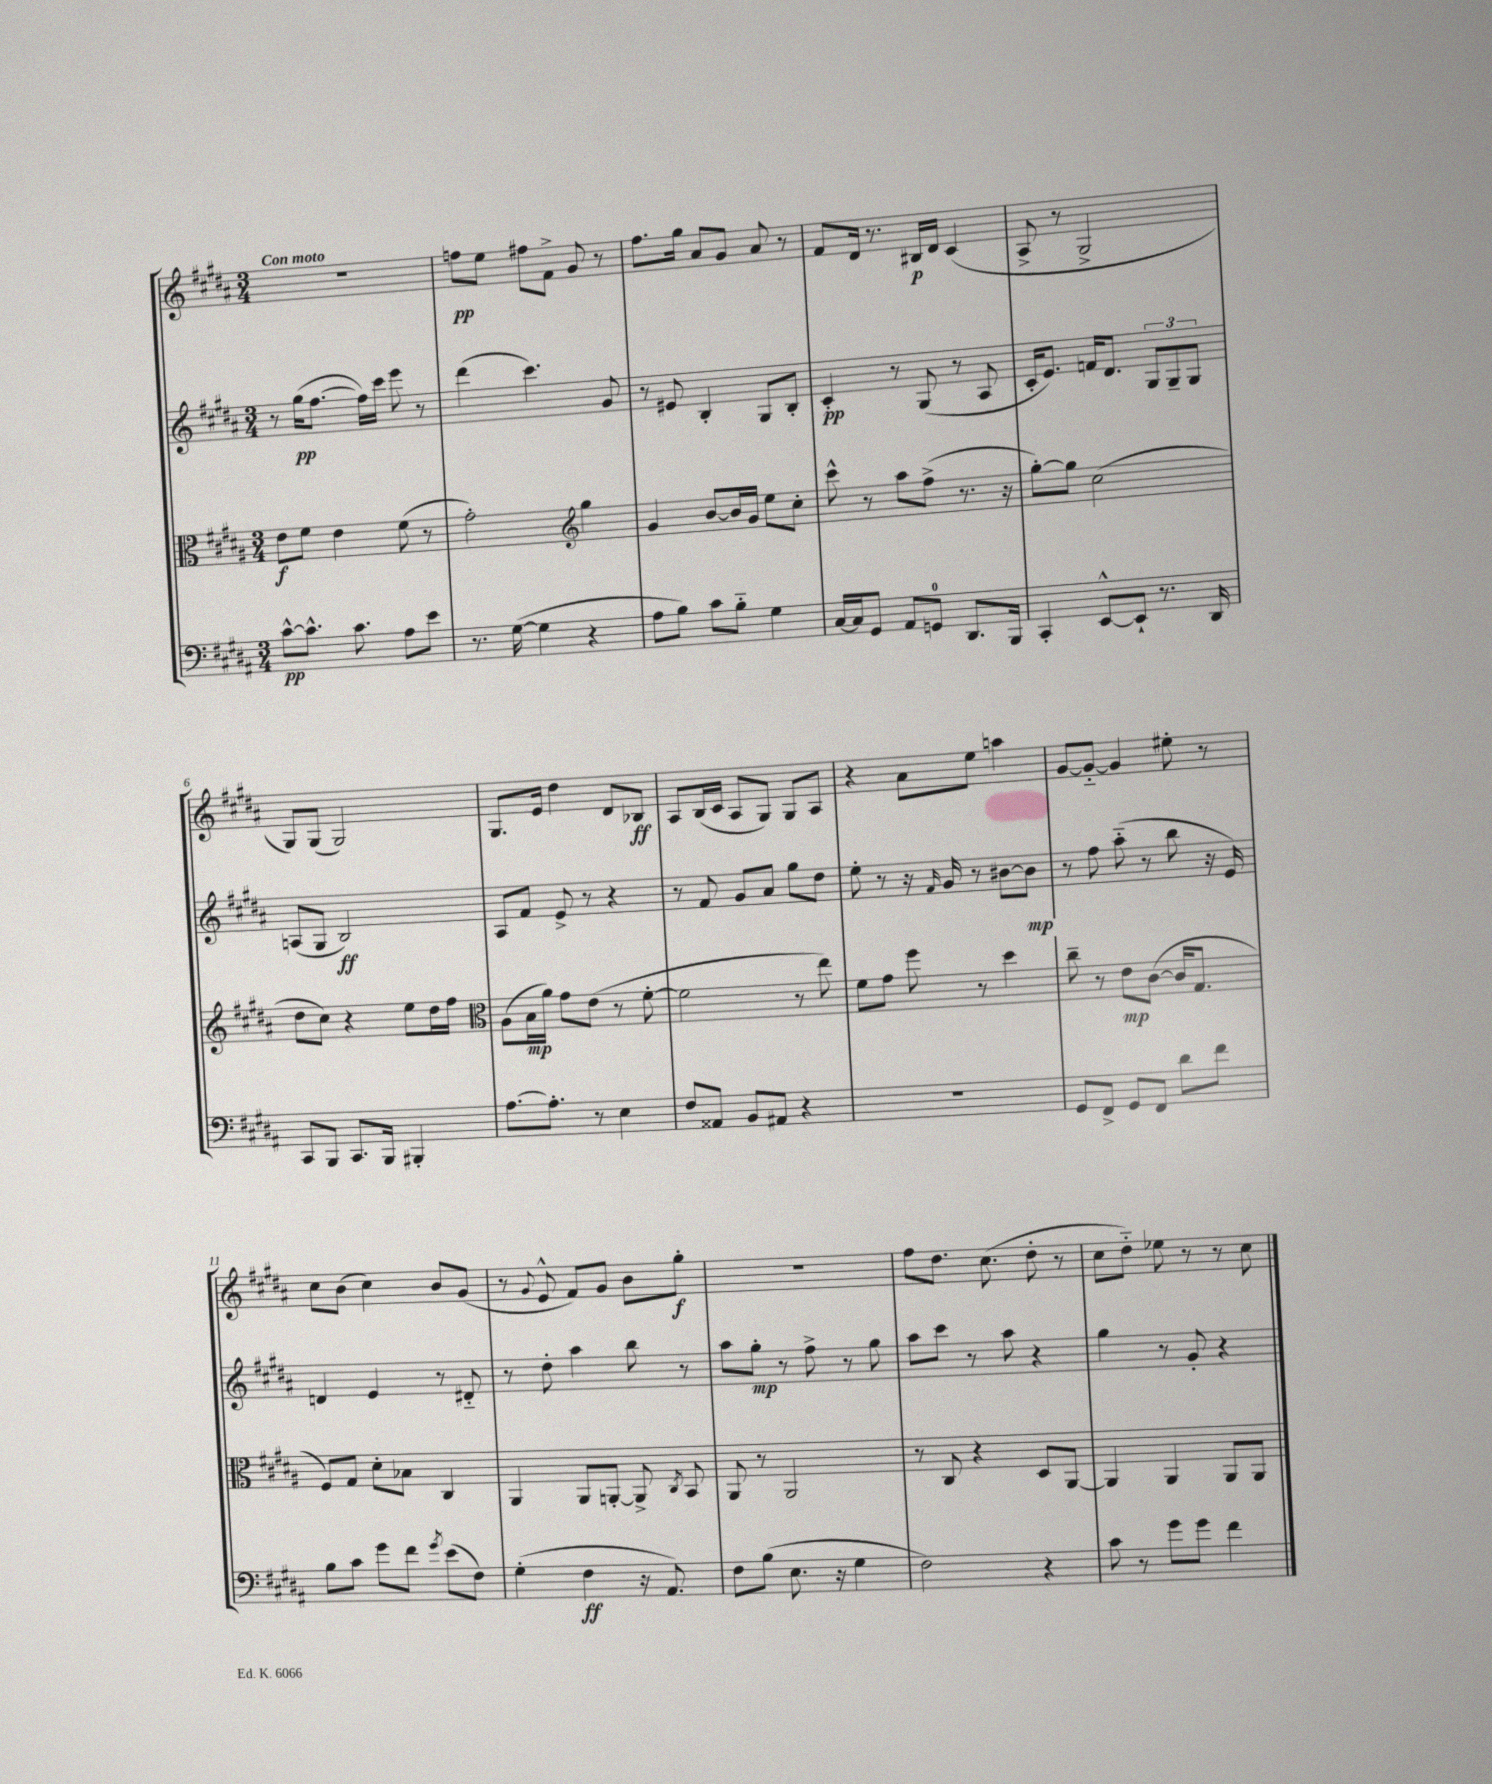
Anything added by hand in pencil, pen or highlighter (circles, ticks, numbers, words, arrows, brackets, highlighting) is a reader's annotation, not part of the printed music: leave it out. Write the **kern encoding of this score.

**kern	**kern	**kern	**kern
*staff4	*staff3	*staff2	*staff1
*clefF4	*clefC3	*clefG2	*clefG2
*k[f#c#g#d#a#]	*k[f#c#g#d#a#]	*k[f#c#g#d#a#]	*k[f#c#g#d#a#]
*M3/4	*M3/4	*M3/4	*M3/4
[8c#^^	8e	8r	2.r
8.c#^^]	8f#	(16gg#	.
.	.	[8.ff#	.
.	4e	.	.
8.c#	.	.	.
.	.	16ff#])	.
.	.	16ccc#	.
8A#	(8f#	8eee	.
8e	8r	8r	.
=	=	=	=
8.r	2g#')	(4ddd#	8ff
.	.	.	8ee
([16G#	.	.	.
4G#]	.	4.ccc#)	8ff#
.	.	.	8f#^
*	*clefG2	*	*
4r	4gg#	.	8g#
.	.	8g#	8r
=	=	=	=
8A#	4g#	8r	8.ff#
8B)	.	8e#	.
.	.	.	16gg#
8c#	[8b	4B'	8a#
8B'~	16b]	.	8g#
.	16g#	.	.
4G#	8ee	8G#	8a#
.	8cc#'	8B'	8r
=	=	=	=
[16C#	8ccc#^^	4c#'	8f#
16C#]	.	.	.
8GG#	8r	.	16d#
.	.	.	8.r
8AA#	8aa#	8r	.
8GG	(8ff#^	(8G#	16B#
.	.	.	16d#
8.DD#	8.r	8r	(4c#
.	.	8A#	.
16BBB	16r	.	.
=	=	=	=
4CC#'	[8gg#')	16c#'	8A#^
.	.	8.e)	.
.	8gg#]	.	8r
[8EE^^	(2cc#	16f	2G#^
.	.	8.d#	.
8EE`]	.	.	.
8.r	.	12G#	.
.	.	12G#~	.
.	.	12G#	.
16DD#	.	.	.
=	=	=	=
8CC#	8dd#	(8A	8G#)
8BBB	8cc#)	8G#	(8G#
8.CC#	4r	2B)	2G#)
16BBB	.	.	.
4BBB#'	8ee	.	.
.	16dd#	.	.
.	16ff#	.	.
=	=	=	=
*	*clefC3	*	*
[8.A#	(8A#	8A#	8.G#
.	16B	8f#	.
8.A#']	16a#)	.	16e
.	8g#	8e^	4dd#
8r	(8e	8r	.
4E	8r	4r	8d#
.	[8f#'	.	8B-
=	=	=	=
8F#	2f#]	8r	8A#
8AA##	.	8f#	(16B
.	.	.	16c#
8BB	.	8g#	8A#
8AA#	.	8a#	8G#)
4r	8r	8gg#	8G#
.	8ee)	8dd#	8A#
=	=	=	=
2.r	8f#	8ee'	4r
.	8g#	8r	.
.	8ff#	16r	8a#
.	.	16qqf#	.
.	.	16g#	.
.	8r	8r	8ee
.	4dd#	[8b#	4aa
.	.	8b#]	.
=	=	=	=
8GG#	8cc#~	8r	[8g#
8FF#^	8r	8ff#	8g#'~_
8GG#	8e	(8aa#'~	4g#]
8FF#	([8c#	8r	.
8d#	16c#]	8bb	8ee#'
.	8.G#	.	.
8f#	.	16r	8r
.	.	16e)	.
=	=	=	=
8B	8F#)	4d	8cc#
8c#	8G#	.	(8b
8g#	8d#'	4e	4cc#)
8f#	8B-	.	.
8qg#	.	.	.
(8e	4C#	8r	8b
8F#)	.	8d#'~	(8g#
=	=	=	=
(4G#'	4AA#	8r	8r
.	.	.	8qqg#
.	.	8dd#'	8e^^
4F#	8AA#	4aa#	8f#)
.	[8AA'	.	8g#
16r	8AA^]	8bb	8b
8.AA#)	.	.	.
.	8qC#	.	.
.	8BB	8r	8gg#'
=	=	=	=
8F#	8AA#	8aa#	2.r
(8B	8r	8gg#'	.
8.E	2AA#	8r	.
.	.	8ff#^	.
16r	.	.	.
4G#	.	8r	.
.	.	8gg#	.
=	=	=	=
2F#)	8r	8aa#	8ff#
.	8C#	8ccc#	8.dd#
.	4r	8r	.
.	.	.	(8.cc#
.	.	8aa#	.
4r	8D#	4r	8dd#'
.	[8AA#	.	8r
=	=	=	=
8c#	4AA#]	4gg#	8cc#
8r	.	.	8dd#'~)
8g#	4AA#	8r	8ee-
8g#	.	8g#'	8r
4f#	8AA#	4r	8r
.	8AA#	.	8cc#
==	==	==	==
*-	*-	*-	*-
